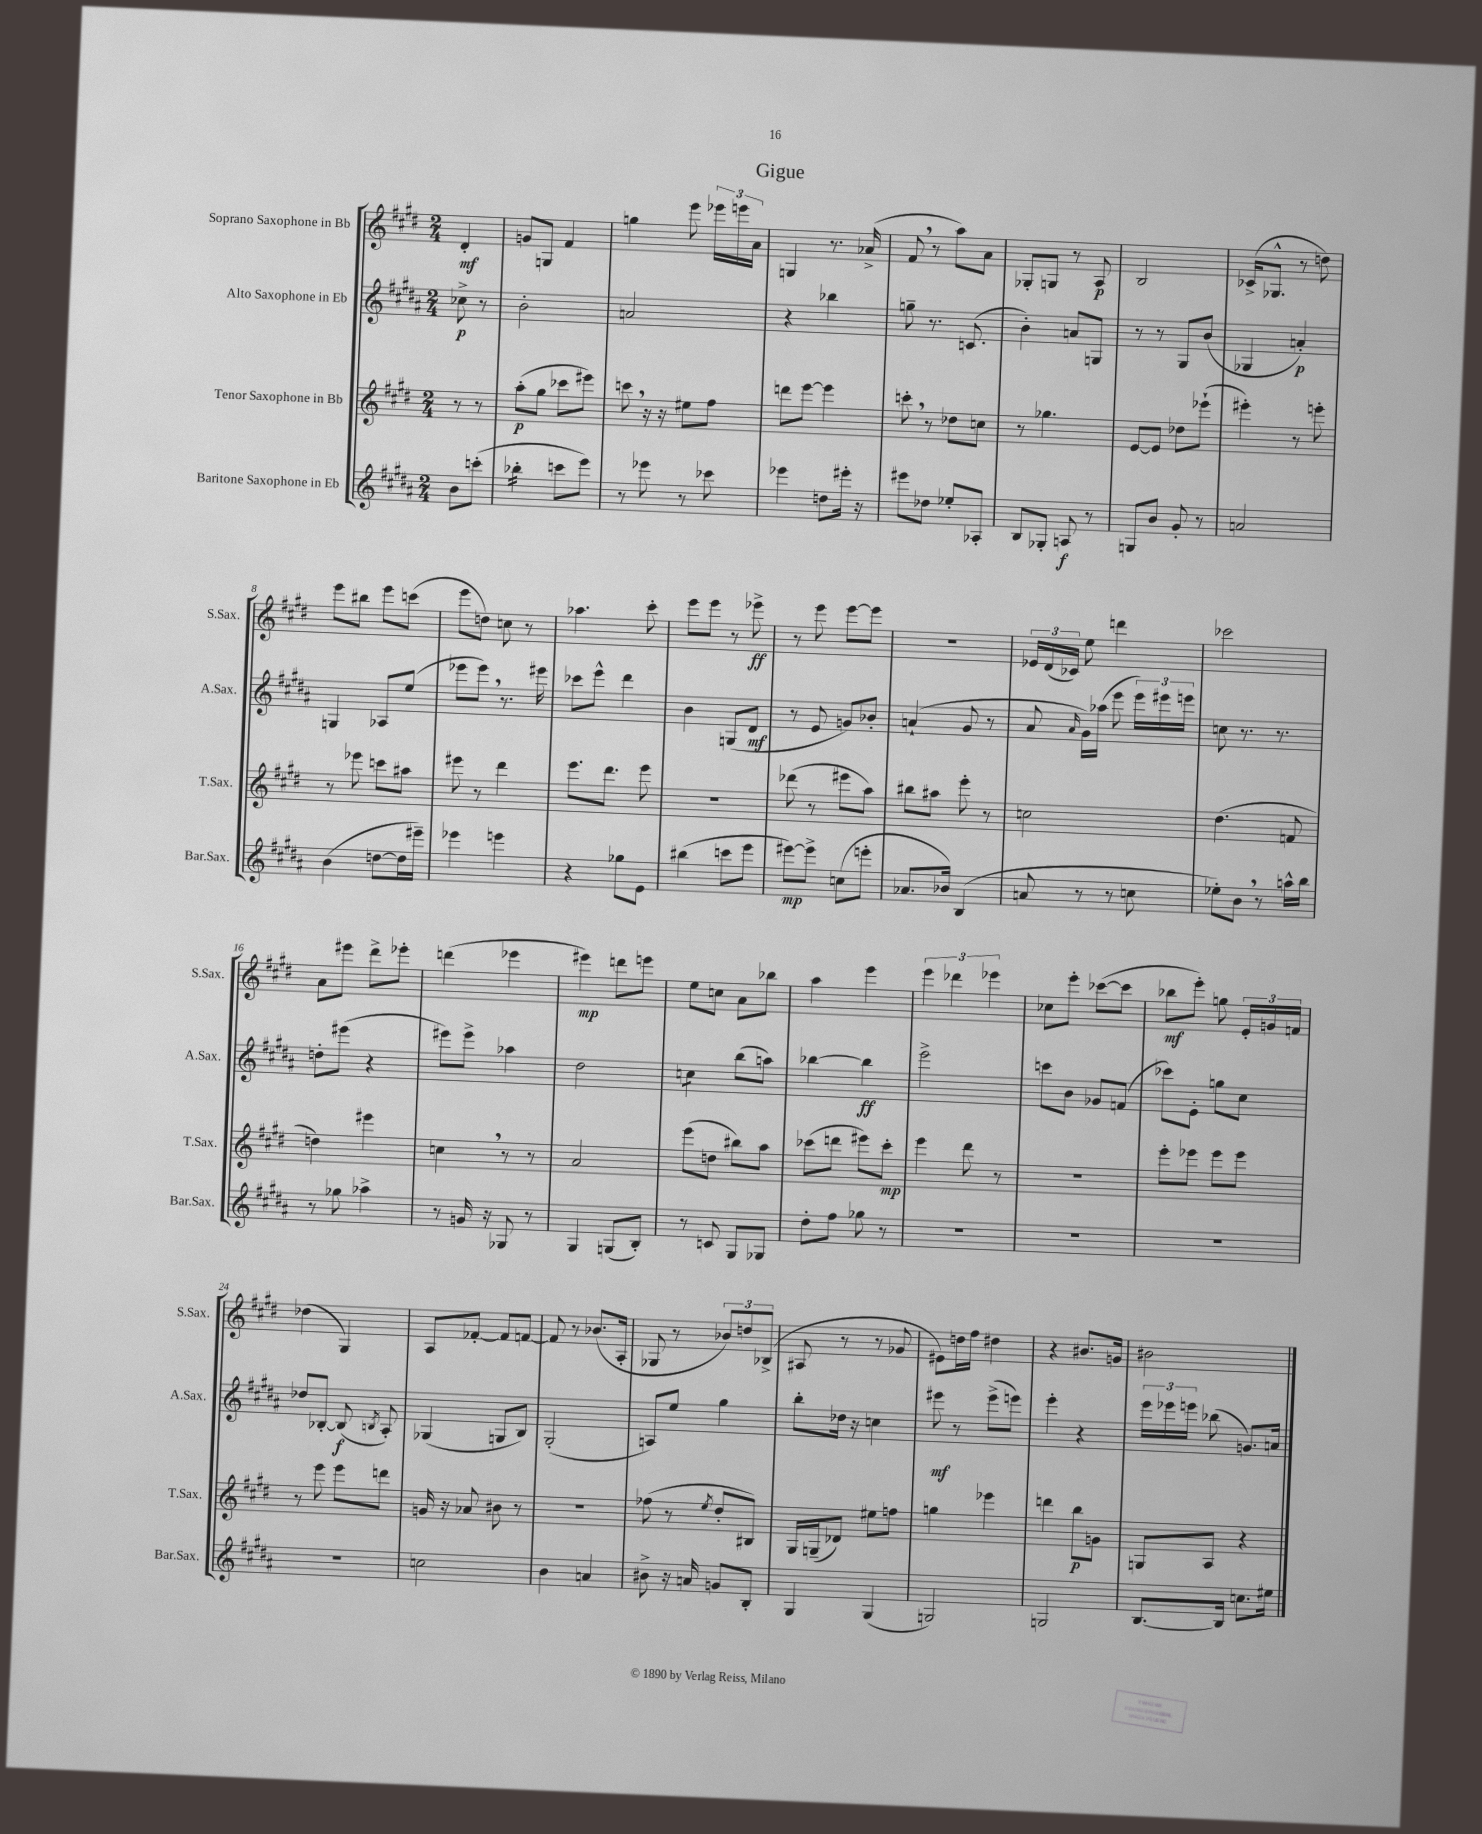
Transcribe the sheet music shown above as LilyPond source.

\header { title = "Gigue" }
<<
\new StaffGroup <<
\new Staff = "s0" \with { instrumentName = "Soprano Saxophone in Bb" shortInstrumentName = "S.Sax." } {
    \clef treble \key e \major \numericTimeSignature \time 2/4 \partial 4
    \autoBeamOff dis'4-.\mf |
    g'8[ g8] fis'4 |
    g''4 e'''8 \tuplet 3/2 { ees'''16[ e'''16 a'16] } |
    g4 r8. aes'16->( |
    fis'8 \breathe r8 a''8[) a'8] |
    ges8[-. g8] r8 a8\p |
    b2 |
    ces'16[->( ges8.]-^ r8 d''8) |
    e'''8[ bis''8] e'''8[ c'''8]( |
    e'''8[ d''8]) c''8 r8 |
    aes''4. cis'''8-. |
    e'''8[ e'''8] r8 ees'''8->\ff |
    r8 e'''8 e'''8[~ e'''8] |
    R2 |
    \tuplet 3/2 { ees'16[ dis'16( ces'16]) } e''8 d'''4 |
    ces'''2 |
    a'8[ eis'''8] dis'''8[-> ees'''8]-. |
    d'''4( ees'''4 |
    eis'''4\mp) d'''8[ e'''8] |
    e''8[ c''8] a'8[ bes''8] |
    a''4 e'''4 |
    \tuplet 3/2 { e'''4 des'''4 ees'''4 } |
    ces''8[ e'''8]-. ces'''8[~( ces'''8] |
    bes''8[\mf e'''8]-.) g''8 \tuplet 3/2 { e'16[-. g'16 f'16] } |
    des''4( gis4) |
    a8[ fes'8]~-. fes'8[ f'8]~ |
    f'8 r8 bes'8.[( a16]-. |
    ges8 r8 \tuplet 3/2 { bes'8[) d''8 bes8]->( } |
    ais8 r8 r8 ges'8 |
    eis'8[) d''16 fis''16] dis''4 |
    r4 bis'8.[ g'16] |
    bis'2 \bar "|." |
}
\new Staff = "s1" \with { instrumentName = "Alto Saxophone in Eb" shortInstrumentName = "A.Sax." } {
    \clef treble \key b \major \numericTimeSignature \time 2/4 \partial 4
    \autoBeamOff ces''8->\p r8 |
    b'2-. |
    a'2 |
    r4 bes''4 |
    g''8-- r8. c'8.( |
    b'4-.) a'8[ g8] |
    r8 r8 gis8[ b'8]( |
    ges4 a'4-.\p) |
    g4 aes8[ e''8]( |
    ees'''8[ ees'''8]) \breathe r8. eis'''16 |
    ces'''8[ e'''8]-^ dis'''4 |
    b'4 g8[( dis'8]\mf |
    r8 e'8 g'8[) bes'8]-. |
    a'4-!( gis'8 r8 |
    ais'8 \grace { ais'16 } gis'16[) aes''16]( e'''8 \tuplet 3/2 { e'''16[) eis'''16 e'''16] } |
    c''8 r8. r8. |
    d''8[-. eis'''8]( r4 |
    eis'''8[) eis'''8]-> aes''4 |
    dis''2 |
    c''4:8 b''8[( a''8]) |
    bes''4~ bes''4\ff |
    e'''2-> |
    c'''8[ b'8] ges'8[ f'8]( |
    ces'''8[) e'8]-. g''8[ cis''8] |
    des''8[ bes8]~-. bes8\f( \acciaccatura { b8 } ais8-.) |
    ges4( g8[ b8]) |
    gis2-.( |
    a8[) e''8] gis''4 |
    b''8[-. des''16] r16 c''4 |
    eis'''8\mf r8 eis'''8[->( e'''8]) |
    e'''4-. r4 |
    \tuplet 3/2 { e'''16[ ees'''16 e'''16] } bes''8( g'8.[) a'16] \bar "|." |
}
\new Staff = "s2" \with { instrumentName = "Tenor Saxophone in Bb" shortInstrumentName = "T.Sax." } {
    \clef treble \key e \major \numericTimeSignature \time 2/4 \partial 4
    \autoBeamOff r8 r8 |
    a''8[-.\p( gis''8] ces'''8[ eis'''8]) |
    c'''8 \breathe r16 r16 eis''8[ fis''8] |
    d'''8[ e'''8]~ e'''4 |
    c'''8-. \breathe r8 des''8[ c''8] |
    r8 ges''4. |
    e'8[~ e'8] des''8[ ees'''8]-!( |
    eis'''4-.) r8 e'''8-. |
    r8 ees'''8 c'''8[ ais''8] |
    eis'''8 r8 dis'''4 |
    e'''8.[ dis'''8.] e'''8 |
    R2 |
    des'''8( r8 eis'''8[ a''8]) |
    bis''8[ ais''8] e'''8-. r8 |
    c''2 |
    dis''4.( f'8 |
    d''4) eis'''4 |
    c''4 \breathe r8 r8 |
    a'2 |
    e'''8[( d''8] bis''8[) a''8] |
    ces'''8[( d'''8] eis'''8[) ces'''8]-.\mp |
    e'''4 dis'''8 r8 |
    R2 |
    e'''8[-. ees'''8] ees'''8[ ees'''8] |
    r8 e'''8 e'''8[ d'''8] |
    g'16 r16 aes'8 bis'8 r8 |
    R2 |
    fes''8( r8 \acciaccatura { e''8 } dis''8[-. bis8]) |
    gis16[ g16--( des'8]) eis''8[ f''8] |
    g''4 ees'''4 |
    d'''4 b''8[\p g'8] |
    g8[ a8] r4 \bar "|." |
}
\new Staff = "s3" \with { instrumentName = "Baritone Saxophone in Eb" shortInstrumentName = "Bar.Sax." } {
    \clef treble \key b \major \numericTimeSignature \time 2/4 \partial 4
    \autoBeamOff b'8[ c'''8]-.( |
    bes''4:16-. c'''8[ e'''8]) |
    r8 ees'''8 r8 ces'''8 |
    ees'''4 d''8[ eis'''16]-. r16 |
    eis'''8[ des''8] ees''8[-. aes8]-. |
    b8[ ges8]-. a8\f r8 |
    g8[ b'8] gis'8-. r8 |
    a'2 |
    b'4( d''8[~ d''16 eis'''16]--) |
    ees'''4 e'''4 |
    r4 ges''8[ e'8] |
    bis''4( c'''8[ e'''8] |
    eis'''8[~\mp) eis'''8]-> c''8[( e'''8]-. |
    aes'8.[ bes'16]) b4( |
    a'8 r8 r8 c''8 |
    ees''8[-.) b'8] \breathe r8 a''16[-^ b''16] |
    r8 ges''8 aes''4-> |
    r8 g'16 r16 ges8 r8 |
    gis4 g8[( b8]-.) |
    r8 c'8 gis8[ ges8] |
    dis''8[-. fis''8] ges''8 r8 |
    R2 |
    R2 |
    R2 |
    R2 |
    c''2 |
    b'4 a'4 |
    bis'8-> r16 a'16 g'8[ b8]-. |
    gis4 gis4( |
    g2) |
    g2 |
    b8.[~ b16] c''8.[ eis''16] \bar "|." |
}
>>
>>
